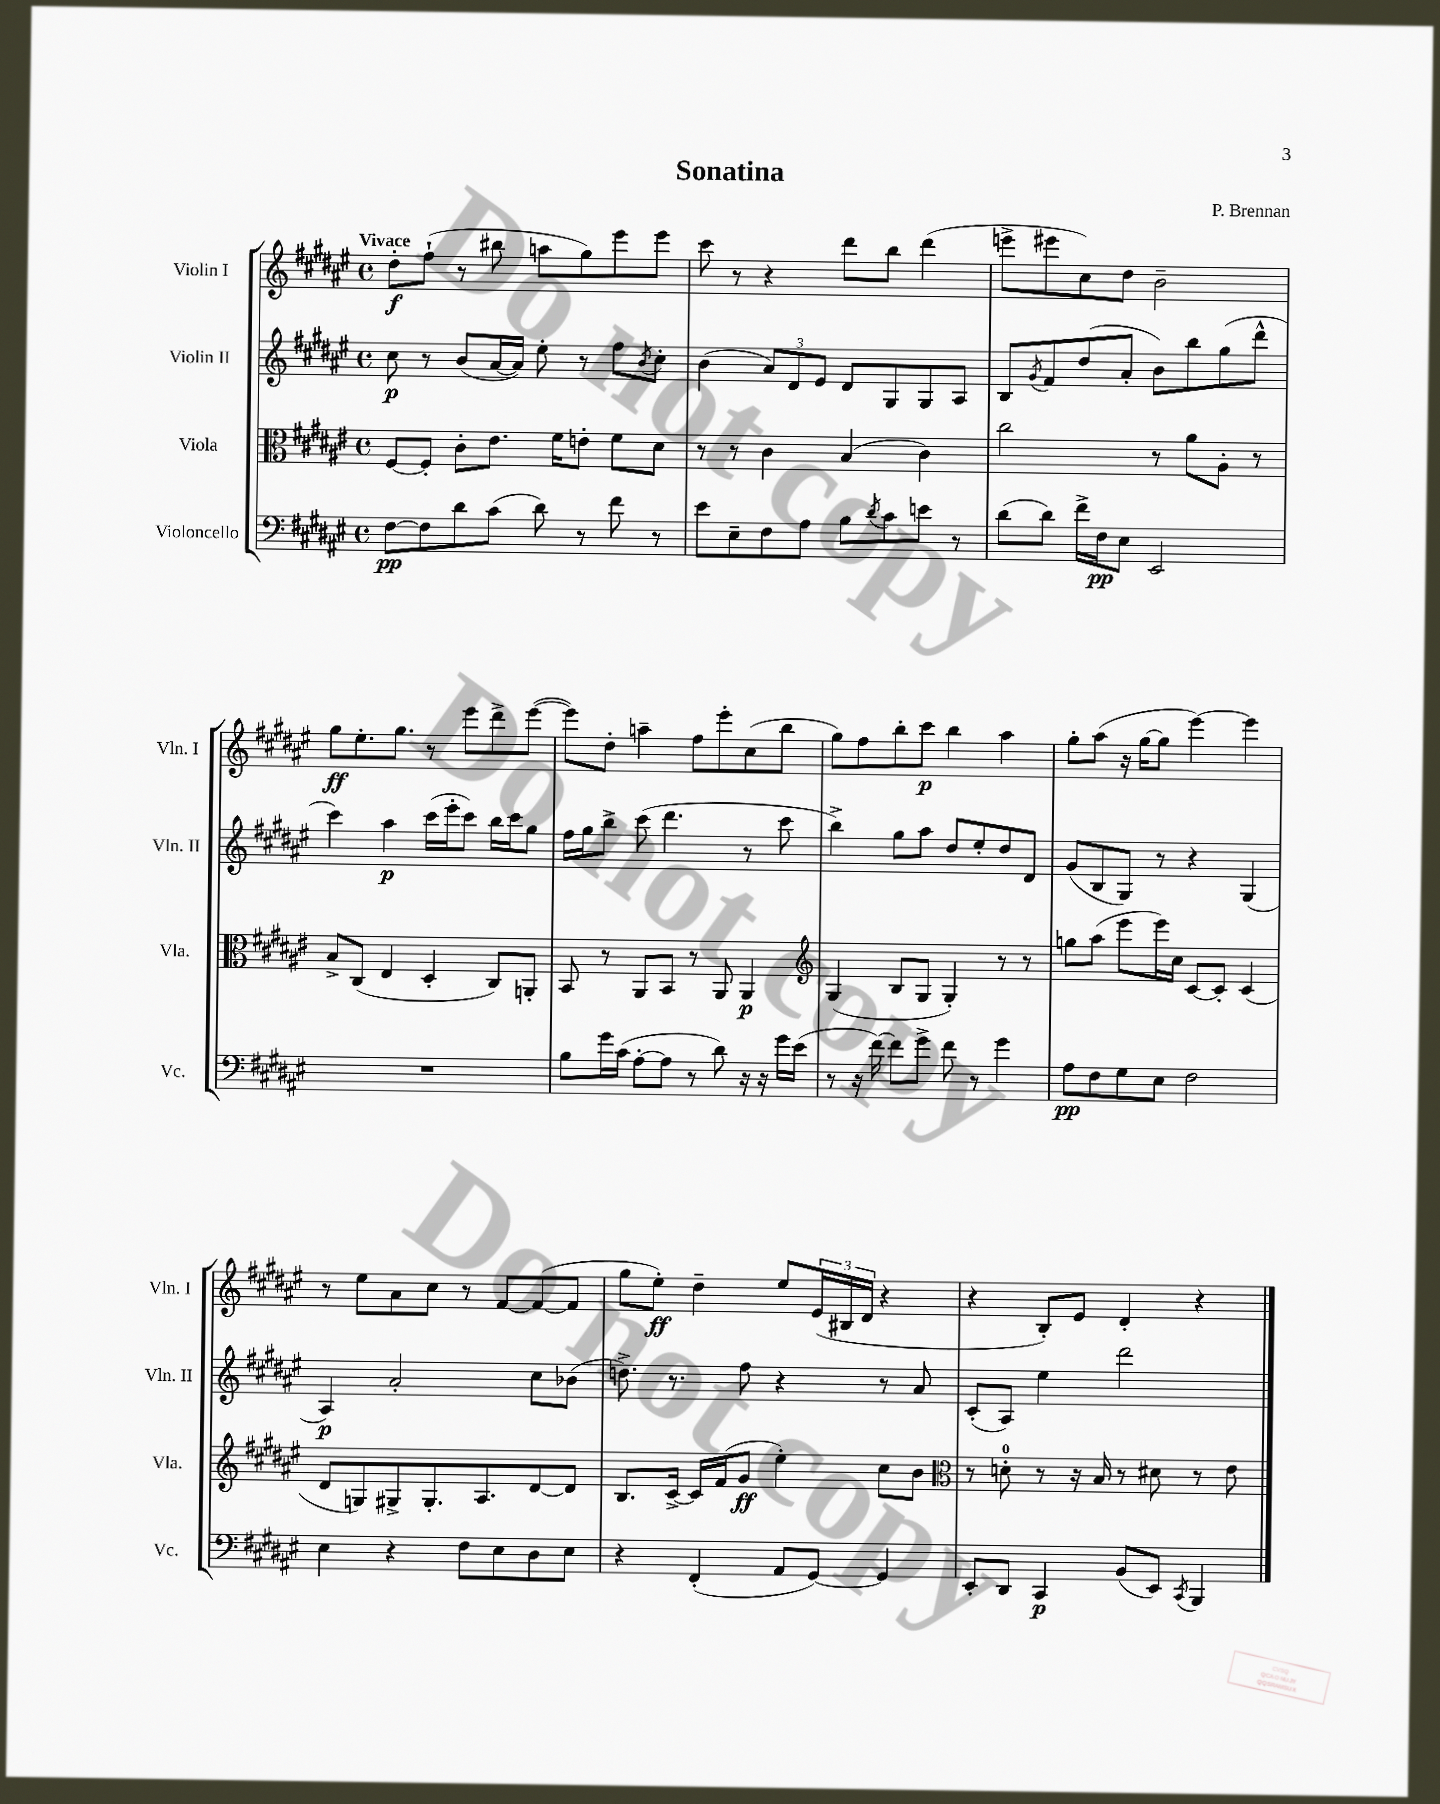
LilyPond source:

\header { title = "Sonatina" composer = "P. Brennan" }
<<
\new StaffGroup <<
\new Staff = "s0" \with { instrumentName = "Violin I" shortInstrumentName = "Vln. I" } {
    \clef treble \key fis \major \defaultTimeSignature \time 4/4 \tempo "Vivace"
    dis''8-.\f fis''8-!( r8 bis''8 a''8 gis''8) eis'''8 eis'''8 |
    cis'''8 r8 r4 dis'''8 b''8 dis'''4( |
    e'''8-> eis'''8 cis''8) dis''8 b'2-- |
    gis''8\ff eis''8.-. gis''8. r8 eis'''8 dis'''8-> eis'''8~( |
    eis'''8) dis''8-. a''4-- fis''8 eis'''8-. cis''8( b''8 |
    gis''8) fis''8 b''8-. cis'''8\p b''4 ais''4 |
    gis''8-. ais''8( r16 gis''16~ gis''8 eis'''4~) eis'''4 |
    r8 eis''8 ais'8 cis''8 r8 fis'8~ fis'8~( fis'8 |
    gis''8 eis''8-.\ff) dis''4-- eis''8 \tuplet 3/2 { eis'16( bis16 dis'16 } r4 |
    r4 b8-.) eis'8 dis'4-. r4 \bar "|." |
}
\new Staff = "s1" \with { instrumentName = "Violin II" shortInstrumentName = "Vln. II" } {
    \clef treble \key fis \major \defaultTimeSignature \time 4/4
    cis''8\p r8 b'8( ais'16~ ais'16) eis''8-. r8 fis''8 \acciaccatura { b'8 } cis''8-. |
    b'4( \tuplet 3/2 { ais'8) dis'8 eis'8 } dis'8 gis8 gis8 ais8 |
    b8 \acciaccatura { gis'8 } fis'8 dis''8( ais'8-. b'8) b''8 gis''8( dis'''8-^ |
    cis'''4) ais''4\p cis'''16( eis'''16-. cis'''8) b''16 cis'''16 gis''8 |
    fis''16 gis''16 b''8-> cis'''8( dis'''4. r8 cis'''8 |
    b''4->) gis''8 ais''8 dis''8 eis''8-. dis''8 dis'8 |
    gis'8( b8 gis8) r8 r4 gis4( |
    ais4\p) ais'2-. cis''8 bes'8( |
    d''8.->) r8. fis''8 r4 r8 ais'8 |
    cis'8-.( ais8) eis''4 dis'''2 \bar "|." |
}
\new Staff = "s2" \with { instrumentName = "Viola" shortInstrumentName = "Vla." } {
    \clef alto \key fis \major \defaultTimeSignature \time 4/4
    fis8~ fis8-. cis'8-. eis'8. fis'16 e'8-. fis'8 dis'8 |
    r8 r8 cis'4 b4( cis'4) |
    cis''2 r8 ais'8 ais8-. r8 |
    b8-> cis8( eis4 dis4-. cis8) a,8-. |
    b,8 r8 ais,8 b,8 r8 ais,8 ais,4\p |
    \clef treble gis4( b8 gis8 gis4-.) r8 r8 |
    g''8 ais''8( eis'''8 eis'''16) cis''16 cis'8~ cis'8-. cis'4( |
    dis'8 g8) gis8-> gis8.-. ais8. dis'8~ dis'8 |
    b8. cis'16~-> cis'16 fis'16( gis'8\ff eis''4-.) cis''8 b'8 |
    \clef alto r8 d'8-0-. r8 r16 b16 r8 dis'8 r8 eis'8 \bar "|." |
}
\new Staff = "s3" \with { instrumentName = "Violoncello" shortInstrumentName = "Vc." } {
    \clef bass \key fis \major \defaultTimeSignature \time 4/4
    fis8~\pp fis8 dis'8 cis'8( dis'8) r8 fis'8 r8 |
    eis'8 eis8-- fis8 ais8 b8 \acciaccatura { dis'8 } cis'8 e'8 r8 |
    dis'8( dis'8) fis'16-> fis16\pp eis8 eis,2 |
    R1 |
    b8 gis'16 cis'16( ais8~-. ais8 r8 dis'8) r16 r16 gis'16 eis'16( |
    r8 r16 fis'16~) fis'8 gis'8-> fis'8 r8 gis'4 |
    ais8\pp fis8 gis8 eis8 fis2 |
    eis4 r4 fis8 eis8 dis8 eis8 |
    r4 fis,4-.( ais,8 gis,8~) gis,4 |
    eis,8-. dis,8 cis,4\p b,8( eis,8) \acciaccatura { cis,8 } b,,4 \bar "|." |
}
>>
>>
\layout { \context { \Score \remove "Bar_number_engraver" } }
